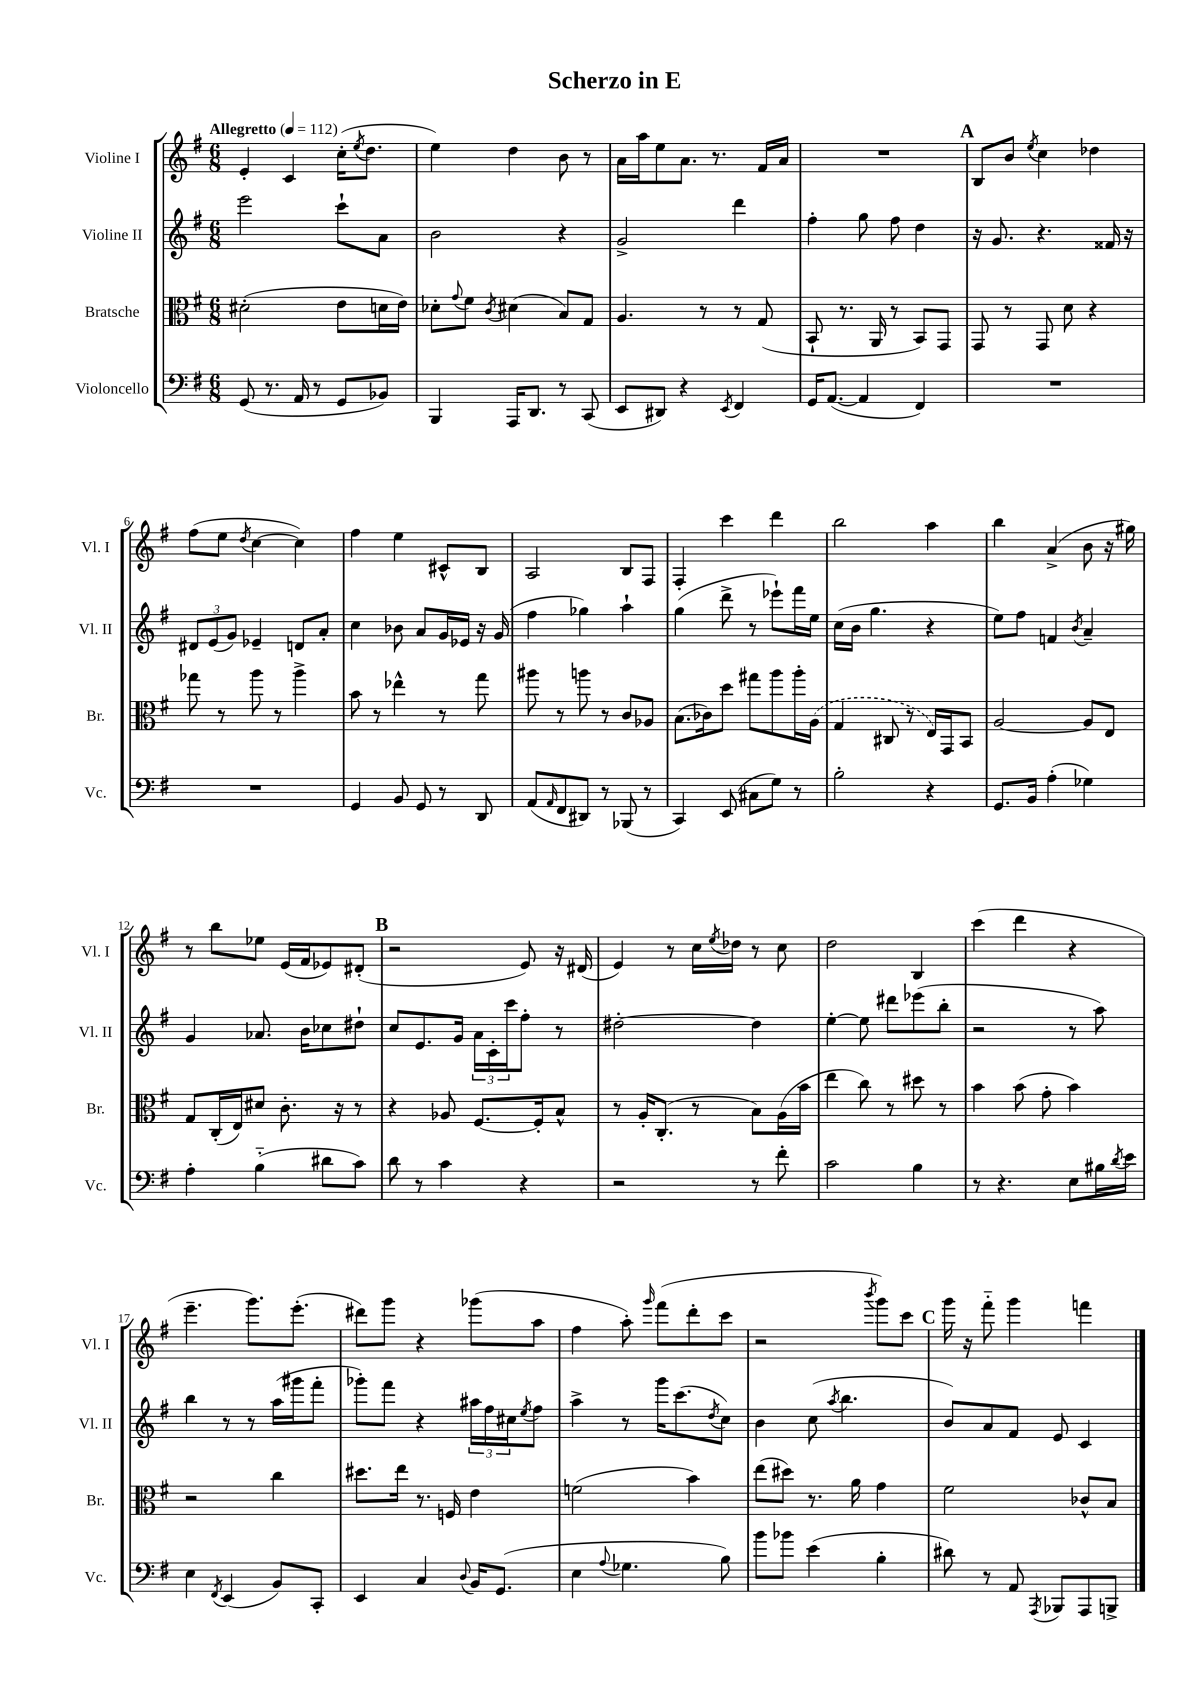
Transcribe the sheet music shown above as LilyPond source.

\header { title = "Scherzo in E" }
<<
\new StaffGroup <<
\new Staff = "s0" \with { instrumentName = "Violine I" shortInstrumentName = "Vl. I" } {
    \clef treble \key g \major \numericTimeSignature \time 6/8 \tempo "Allegretto" 4 = 112
    e'4-. c'4 c''16-.( \acciaccatura { e''8 } d''8. |
    e''4) d''4 b'8 r8 |
    a'16 a''16 e''8 a'8. r8. fis'16 a'16 |
    R2. |
    \mark \markup { \bold "A" } b8 b'8 \acciaccatura { e''8 } c''4 des''4 |
    fis''8( e''8 \acciaccatura { d''8 } c''4~ c''4) |
    fis''4 e''4 cis'8-^ b8 |
    a2 b8 fis8 |
    fis4-. c'''4 d'''4 |
    b''2 a''4 |
    b''4 a'4->( b'8 r16 gis''16) |
    r8 b''8 ees''8 e'16( fis'16 ees'8) dis'8-.( |
    \mark \markup { \bold "B" } r2 e'8) r16 dis'16( |
    e'4) r8 c''16 \acciaccatura { e''8 } des''16 r8 c''8 |
    d''2 b4 |
    c'''4( d'''4 r4 |
    e'''4.-- g'''8.) e'''8.-.( |
    dis'''8) g'''8 r4 ges'''8( a''8 |
    fis''4 a''8-.) \grace { g'''16 } fis'''8( d'''8-. c'''8 |
    r2 \acciaccatura { b'''8 } g'''8) c'''8 |
    \mark \markup { \bold "C" } g'''16 r16 fis'''8-_ g'''4 f'''4 \bar "|." |
}
\new Staff = "s1" \with { instrumentName = "Violine II" shortInstrumentName = "Vl. II" } {
    \clef treble \key g \major \numericTimeSignature \time 6/8
    e'''2 c'''8-! a'8 |
    b'2 r4 |
    g'2-> d'''4 |
    fis''4-. g''8 fis''8 d''4 |
    \mark \markup { \bold "A" } r16 g'8. r4. fisis'16 r16 |
    \tuplet 3/2 { dis'8 e'8( g'8) } ees'4-- d'8 a'8-. |
    c''4 bes'8 a'8 g'16 ees'16 r16 g'16( |
    fis''4 ges''4) a''4-! |
    g''4( d'''8-> r8 ees'''8-!) fis'''16 e''16 |
    c''16( b'16 g''4. r4 |
    e''8) fis''8 f'4 \acciaccatura { b'8 } a'4-- |
    g'4 aes'8. b'16 ces''8 dis''8-! |
    \mark \markup { \bold "B" } c''8 e'8. g'16 \tuplet 3/2 { a'16 c'16-. c'''16 } fis''8-. r8 |
    dis''2~-. dis''4 |
    e''4~-. e''8 dis'''8 ees'''8( b''8-. |
    r2 r8 a''8) |
    b''4 r8 r8 a''16( gis'''16 fis'''8-. |
    ges'''8-.) fis'''8 r4 \tuplet 3/2 { ais''16 fis''16 cis''16 } \acciaccatura { e''8 } fis''8 |
    a''4-> r8 g'''16 c'''8.( \acciaccatura { d''8 } c''8) |
    b'4 c''8( \acciaccatura { a''8 } b''4. |
    \mark \markup { \bold "C" } b'8) a'8 fis'8 e'8 c'4 \bar "|." |
}
\new Staff = "s2" \with { instrumentName = "Bratsche" shortInstrumentName = "Br." } {
    \clef alto \key g \major \numericTimeSignature \time 6/8
    dis'2-.( e'8 d'16 e'16) |
    des'8-. \appoggiatura { g'8 } fis'8 \acciaccatura { c'8 } dis'4( b8) g8 |
    a4. r8 r8 g8( |
    b,8-! r8. a,16 r8 b,8) g,8 |
    \mark \markup { \bold "A" } g,8 r8 g,8 d'8 r4 |
    ges''8 r8 a''8 r8 a''4-> |
    b'8 r8 ees''4-^ r8 g''8 |
    ais''8 r8 a''8 r8 c'8 aes8 |
    b8.( ces'16) d''8 gis''8 a''8 a''16-. \once \slurDashed a16( |
    g4 cis8 r8 e16) g,16 b,8 |
    a2~ a8 e8 |
    g8 c16-.( e16) dis'8 c'8.-. r16 r8 |
    \mark \markup { \bold "B" } r4 aes8 fis8.~ fis16-. b8-^ |
    r8 a16-. c8.-.( r8 b8) a16( b'16 |
    e''4 c''8) r8 dis''8 r8 |
    b'4 b'8( g'8-. b'4) |
    r2 c''4 |
    dis''8. e''16 r8. f16 e'4 |
    f'2( b'4) |
    e''8( dis''8) r8. a'16 g'4 |
    \mark \markup { \bold "C" } fis'2 ces'8-^ b8 \bar "|." |
}
\new Staff = "s3" \with { instrumentName = "Violoncello" shortInstrumentName = "Vc." } {
    \clef bass \key g \major \numericTimeSignature \time 6/8
    g,8( r8. a,16 r8 g,8 bes,8) |
    b,,4 a,,16 d,8. r8 c,8( |
    e,8 dis,8) r4 \acciaccatura { e,8 } fis,4 |
    g,16 a,8.~( a,4 fis,4) |
    \mark \markup { \bold "A" } R2. |
    R2. |
    g,4 b,8 g,8 r8 d,8 |
    a,8( \grace { a,16 } fis,8 dis,8) r8 bes,,8( r8 |
    c,4) e,8( cis8 g8) r8 |
    b2-. r4 |
    g,8. b,16 a4-.( ges4) |
    a4-. b4-_( dis'8 c'8) |
    \mark \markup { \bold "B" } d'8 r8 c'4 r4 |
    r2 r8 fis'8-. |
    c'2 b4 |
    r8 r4. e8 bis16 \acciaccatura { d'8 } e'16 |
    e4 \acciaccatura { fis,8 } e,4( b,8) c,8-. |
    e,4 c4 \appoggiatura { d8 } b,16 g,8.( |
    e4 \appoggiatura { a8 } ges4. b8) |
    b'8 bes'8 e'4( b4-. |
    \mark \markup { \bold "C" } dis'8) r8 a,8 \acciaccatura { a,,8 } bes,,8 a,,8 b,,8-> \bar "|." |
}
>>
>>
